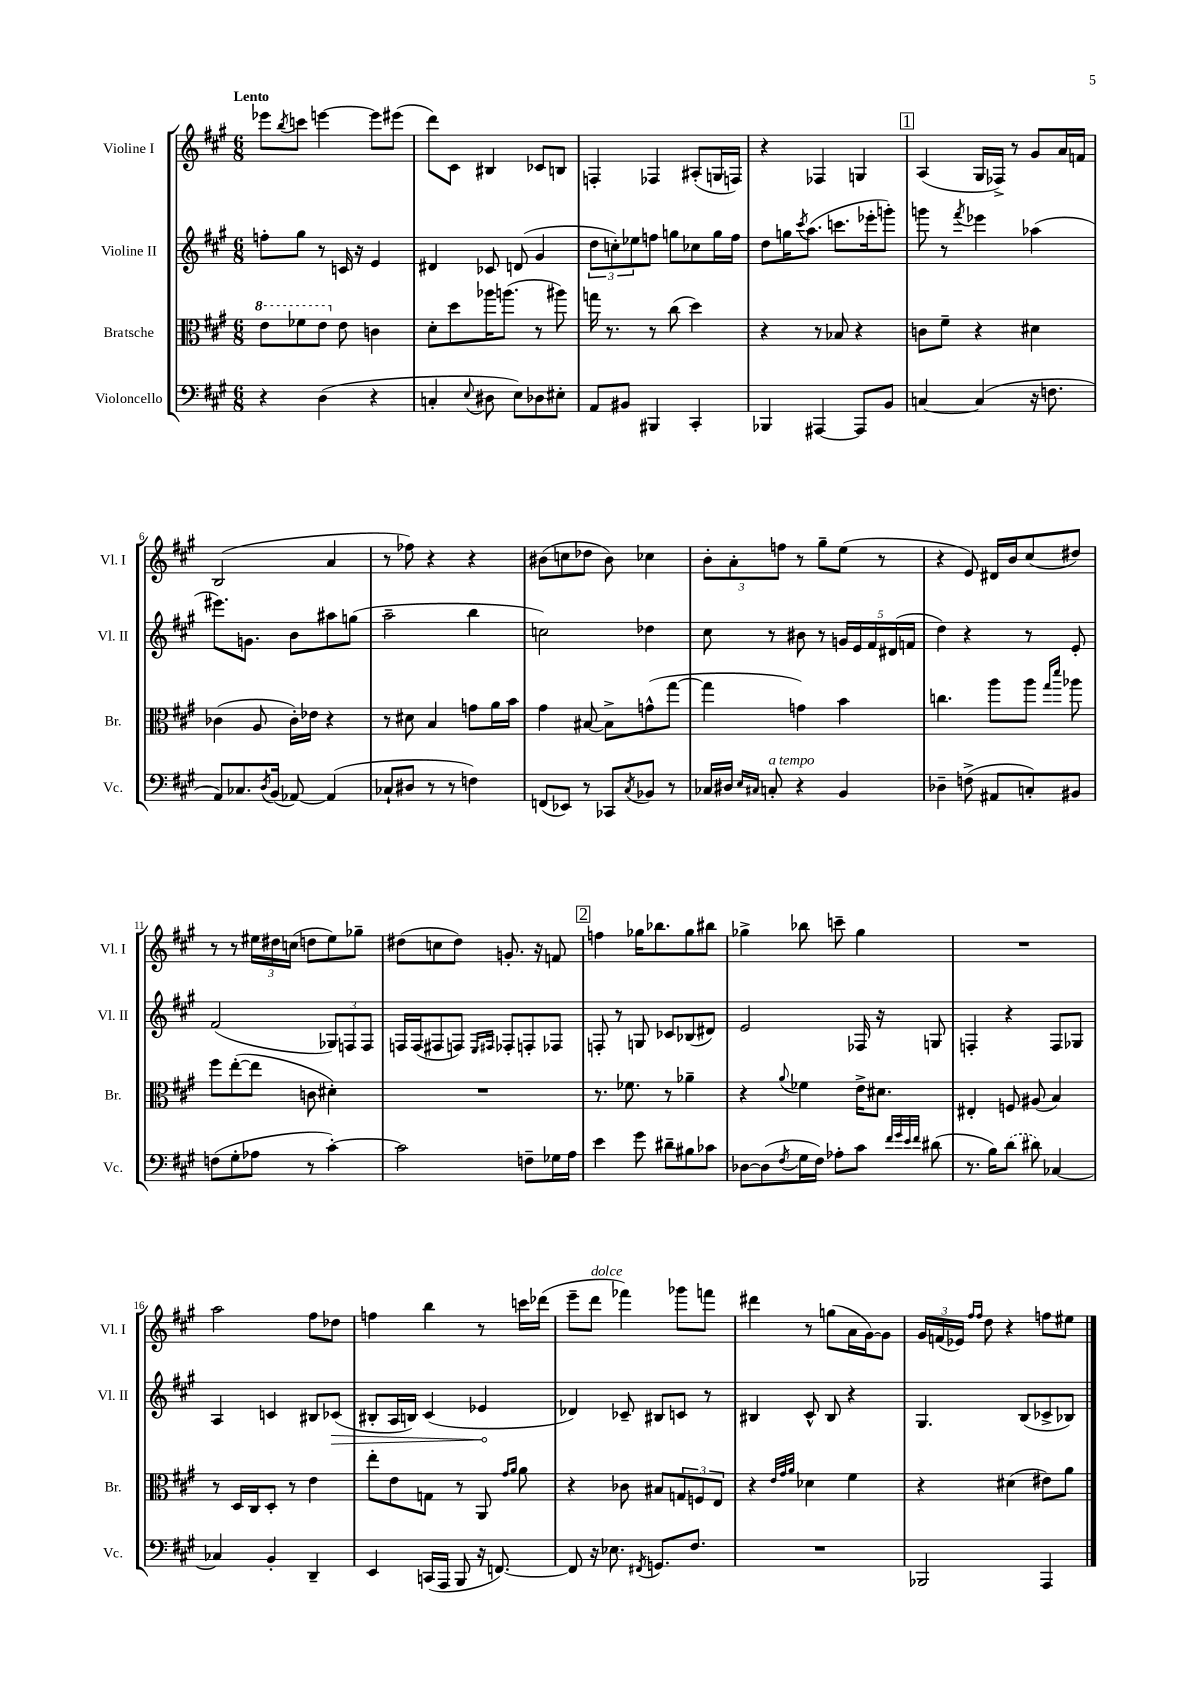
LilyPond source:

<<
\new StaffGroup <<
\new Staff = "s0" \with { instrumentName = "Violine I" shortInstrumentName = "Vl. I" } {
    \clef treble \key a \major \numericTimeSignature \time 6/8 \tempo "Lento"
    ees'''8 \acciaccatura { b''8 } c'''8 e'''4~ e'''8 eis'''8( |
    d'''8) cis'8 bis4 ces'8 b8 |
    f4-. fes4 ais8-.( g16 f16) |
    r4 fes4 g4 |
    \mark \markup { \box "1" } a4( gis16 fes16->) r8 gis'8 a'16 f'16 |
    b2( a'4 |
    r8 fes''8) r4 r4 |
    bis'8( c''8 des''8 bis'8) ces''4 |
    \tuplet 3/2 { b'8-. a'8-. f''8 } r8 gis''8-- e''8( r8 |
    r4 e'8) dis'16 b'16 cis''8( dis''8) |
    r8 r8 \tuplet 3/2 { eis''16 dis''16 c''16( } d''8 eis''8) ges''8-- |
    dis''8( c''8 dis''8) g'8.-. r16 f'8 |
    \mark \markup { \box "2" } f''4 ges''16 bes''8. ges''8 bis''8 |
    ges''4-> bes''8 c'''8-- ges''4 |
    R2. |
    a''2 fis''8 des''8 |
    f''4 b''4 r8 c'''16 des'''16( |
    e'''8-- d'''8^\markup { \italic "dolce" } fes'''4) ges'''8 f'''8 |
    dis'''4 r8 g''8( a'16 gis'16~) gis'8 |
    \tuplet 3/2 { gis'16 f'16( ees'16) } \grace { fis''16 fis''16 } d''8 r4 f''8 eis''8 \bar "|." |
}
\new Staff = "s1" \with { instrumentName = "Violine II" shortInstrumentName = "Vl. II" } {
    \clef treble \key a \major \numericTimeSignature \time 6/8
    f''8-. gis''8 r8 c'16 r16 e'4 |
    dis'4 ces'8 d'8( gis'4 |
    \tuplet 3/2 { d''8 c''8-.) ees''8 } f''8 g''8 ces''8 g''16 f''16 |
    d''8 g''16 \acciaccatura { cis'''8 } a''8.( c'''8. ees'''16-. g'''8-.) |
    \mark \markup { \box "1" } g'''8 r8 \acciaccatura { fis'''8 } ees'''4 aes''4( |
    eis'''8.) g'8. b'8 ais''8 g''8( |
    a''2-- b''4 |
    c''2) des''4 |
    cis''8 r8 bis'8 r8 \tuplet 5/4 { g'16 e'16 fis'16 dis'16( f'16 } |
    d''4) r4 r8 e'8-. |
    fis'2( \tuplet 3/2 { ges8) f8 f8 } |
    f16 f16( fis8 f8) \grace { e16 fis16 } fes8-. f8-. fes8 |
    \mark \markup { \box "2" } f8-. r8 g8 ces'8 bes8( dis'8) |
    e'2 fes16 r16 g8 |
    f4-. r4 f8 ges8 |
    a4 c'4 bis8 \once \override Hairpin.circled-tip = ##t ces'8\>( |
    bis8-. a16 b16) cis'4( ees'4\! |
    des'4) ces'8-- bis8 c'8 r8 |
    bis4 cis'8-^ bis8 r4 |
    gis4. b8( ces'8-> bes8) \bar "|." |
}
\new Staff = "s2" \with { instrumentName = "Bratsche" shortInstrumentName = "Br." } {
    \clef alto \key a \major \numericTimeSignature \time 6/8
    \ottava #1 e''8 fes''8 e''8 \ottava #0 e'8 c'4 |
    d'8-. d''8 aes''16 a''8.( r8 ais''8) |
    g''16 r8. r8 cis''8( d''4) |
    r4 r8 bes8 r4 |
    \mark \markup { \box "1" } c'8 fis'8-- r4 dis'4 |
    ces'4( a8 ces'16-.) ees'16 r4 |
    r8 dis'8 b4 g'8 a'16 b'16 |
    gis'4 bis8~ bis8-> g'8-^( gis''8~ |
    gis''4 g'4) b'4 |
    c''4. a''8 a''8 \grace { gis''16 d'''16 } aes''8 |
    fis''8 e''8~-.( e''8 c'8 dis'4-.) |
    R2. |
    \mark \markup { \box "2" } r8. fes'8. r8 aes'4-- |
    r4 \appoggiatura { a'8 } fes'4 e'16-> dis'8. |
    eis4-. f8 ais8( b4) |
    r8 d16 cis16 d8-. r8 e'4 |
    e''8-. e'8 g8 r8 a,8 \grace { gis'16 a'16 } a'8 |
    r4 ces'8 bis8 \tuplet 3/2 { g8 f8 e8 } |
    r4 \grace { e'32 gis'32 a'32 } des'4 fis'4 |
    r4 dis'4( eis'8) a'8 \bar "|." |
}
\new Staff = "s3" \with { instrumentName = "Violoncello" shortInstrumentName = "Vc." } {
    \clef bass \key a \major \numericTimeSignature \time 6/8
    r4 d4( r4 |
    c4-. \appoggiatura { e8 } dis8 e8) des8 eis8-. |
    a,8 bis,8 bis,,4 cis,4-. |
    bes,,4 ais,,4~ ais,,8 b,8 |
    \mark \markup { \box "1" } c4~ c4( r16 f8. |
    a,8) ces8. \acciaccatura { d8 } b,16( aes,8~) aes,4( |
    ces8-! dis8 r8 r8 f4) |
    f,8( ees,8) r8 ces,8 \acciaccatura { cis8 } bes,8 r8 |
    ces16 dis16 \grace { e16 cis16 } c8-.^\markup { \italic "a tempo" } r4 b,4 |
    des4-- f8->( ais,8 c8-.) bis,8 |
    f8( gis8-. aes8 r8 cis'4~-.) |
    cis'2 f8-- ges16 a16 |
    \mark \markup { \box "2" } e'4 gis'8 dis'8-- bis8 ces'8 |
    des8~ des8( \acciaccatura { fis8 } gis16 fis16) aes8-. cis'8 \grace { fis'32 gis'32 e'32 fis'32 } dis'8( |
    r8. b16) \once \slurDashed d'8( dis'8) ces4~ |
    ces4 b,4-. d,4-- |
    e,4 c,16( a,,16 b,,8 r16 f,8.~) |
    f,8 r16 ees8. \acciaccatura { fis,8 } g,8. fis8. |
    R2. |
    bes,,2 a,,4 \bar "|." |
}
>>
>>
